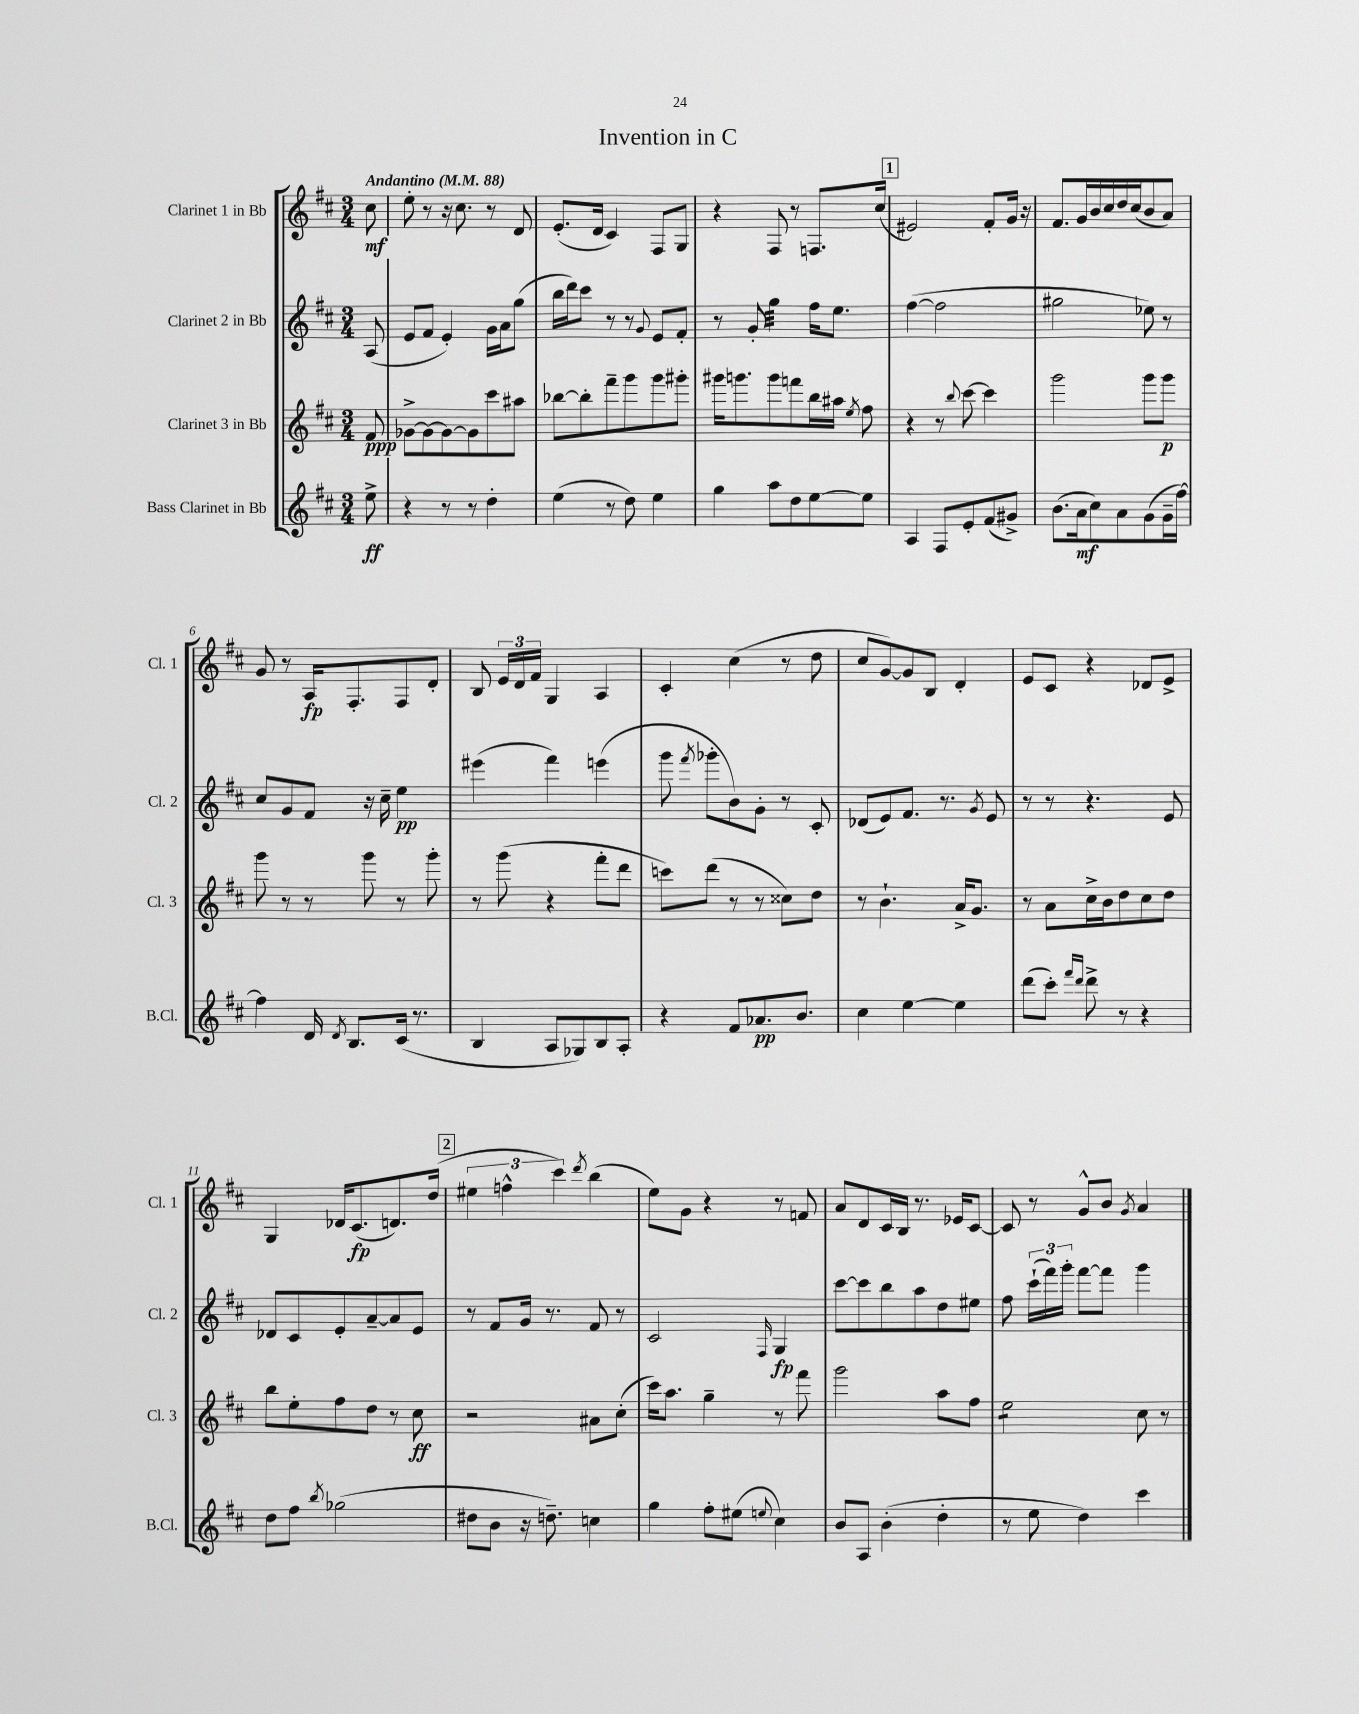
\header { title = "Invention in C" }
<<
\new StaffGroup <<
\new Staff = "s0" \with { instrumentName = "Clarinet 1 in Bb" shortInstrumentName = "Cl. 1" } {
    \clef treble \key d \major \numericTimeSignature \time 3/4 \partial 8 \tempo "Andantino" 4 = 88
    \autoBeamOff cis''8\mf |
    e''8-. r8 r16 cis''8. r8 d'8 |
    e'8.[-.( d'16] cis'4) fis8[ g8] |
    r4 fis8 r8 f8.[ cis''16]( |
    \mark \markup { \box "1" } eis'2) fis'8[-. g'16] r16 |
    fis'8.[ g'16 b'16 cis''16 d''16 cis''16( b'8 a'8]) |
    g'8 r8 a16[\fp fis8.-. fis8 d'8]-. |
    b8 \tuplet 3/2 { e'16[ d'16 fis'16] } g4 a4 |
    cis'4-. cis''4( r8 d''8 |
    cis''8[ g'8~) g'8 b8] d'4-. |
    e'8[ cis'8] r4 des'8[ e'8]-> |
    g4 des'16[ cis'8.\fp( d'8.) d''16]( |
    \mark \markup { \box "2" } \tuplet 3/2 { eis''4 f''4-^ cis'''4) } \acciaccatura { d'''8 } b''4( |
    e''8[) g'8] r4 r8 f'8 |
    a'8[ d'8 cis'16 b16] r8. ees'16[ cis'8]~ |
    cis'8 r8 g'8[-^ b'8] \acciaccatura { g'8 } a'4 \bar "|." |
}
\new Staff = "s1" \with { instrumentName = "Clarinet 2 in Bb" shortInstrumentName = "Cl. 2" } {
    \clef treble \key d \major \numericTimeSignature \time 3/4 \partial 8
    \autoBeamOff a8( |
    e'8[ fis'8] e'4-.) g'16[ a'16 g''8]( |
    b''16[ d'''16) cis'''8] r8 r8 \appoggiatura { g'8 } e'8[ fis'8]-. |
    r8 g'8-. g''4:32 fis''16[ e''8.] |
    \mark \markup { \box "1" } fis''4~( fis''2 |
    gis''2 ees''8) r8 |
    cis''8[ g'8 fis'8] r16 cis''16-- e''4\pp |
    eis'''4( fis'''4) e'''4( |
    g'''8 \acciaccatura { fis'''8 } ges'''8[-. b'8) g'8]-. r8 cis'8-. |
    des'8[( e'8) fis'8.] r8. \acciaccatura { g'8 } e'8 |
    r8 r8 r4. e'8 |
    des'8[ cis'8 e'8-. a'8~-- a'8 e'8] |
    \mark \markup { \box "2" } r8 fis'8[ g'16] r8. fis'8 r8 |
    cis'2 \grace { fis16 } g4\fp |
    cis'''8[~ cis'''8 b''8 a''8 d''8 eis''8] |
    fis''8 \tuplet 3/2 { cis'''16[-!( fis'''16) g'''16]-. } fis'''8[~ fis'''8] g'''4 \bar "|." |
}
\new Staff = "s2" \with { instrumentName = "Clarinet 3 in Bb" shortInstrumentName = "Cl. 3" } {
    \clef treble \key d \major \numericTimeSignature \time 3/4 \partial 8
    \autoBeamOff fis'8\ppp |
    ges'8[~-> ges'8~ ges'8~ ges'8 cis'''8 ais''8] |
    bes''8[~ bes''8-. fis'''8-- g'''8 g'''8 gis'''8]-. |
    gis'''16[ g'''8. g'''8 f'''8 b''16 ais''16] \acciaccatura { e''8 } fis''8 |
    \mark \markup { \box "1" } r4 r8 \appoggiatura { b''8 } cis'''8~ cis'''4 |
    g'''2 g'''8[ g'''8]\p |
    g'''8 r8 r8 g'''8 r8 g'''8-. |
    r8 g'''8( r4 fis'''8[-. d'''8] |
    c'''8[) d'''8]( r8 r8 cisis''8[) d''8] |
    r8 b'4.-! a'16[-> g'8.] |
    r8 a'8[ cis''16-> b'16 d''8 cis''8 d''8] |
    b''8[ e''8-. fis''8 d''8] r8 cis''8\ff |
    \mark \markup { \box "2" } r2 ais'8[ cis''8]-.( |
    cis'''16[) a''8.] g''4-- r8 fis'''8 |
    g'''2 a''8[ fis''8] |
    e''2:8 cis''8 r8 \bar "|." |
}
\new Staff = "s3" \with { instrumentName = "Bass Clarinet in Bb" shortInstrumentName = "B.Cl." } {
    \clef treble \key d \major \numericTimeSignature \time 3/4 \partial 8
    \autoBeamOff e''8->\ff |
    r4 r8 r8 d''4-. |
    e''4( r8 d''8) e''4 |
    g''4 a''8[ d''8 e''8~ e''8] |
    \mark \markup { \box "1" } a4 fis8[ e'8-. fis'8( gis'8]->) |
    b'8.[( a'16\mf cis''8) a'8 g'8( g'16-- fis''16]~) |
    fis''4 d'16 \acciaccatura { d'8 } b8.[ cis'16]( r8. |
    b4 a8[ ges8) b8 a8]-. |
    r4 fis'8[ aes'8.\pp b'8.] |
    cis''4 e''4~ e''4 |
    d'''8[( cis'''8]-.) \grace { fis'''16[ d'''16] } d'''8-> r8 r4 |
    d''8[ fis''8] \acciaccatura { b''8 } ges''2( |
    \mark \markup { \box "2" } dis''8[ b'8] r16 d''8.--) c''4 |
    g''4 fis''8[-. eis''8]( \appoggiatura { e''8 } cis''4) |
    b'8[ a8] b'4-.( d''4-. |
    r8 e''8 d''4) cis'''4 \bar "|." |
}
>>
>>
